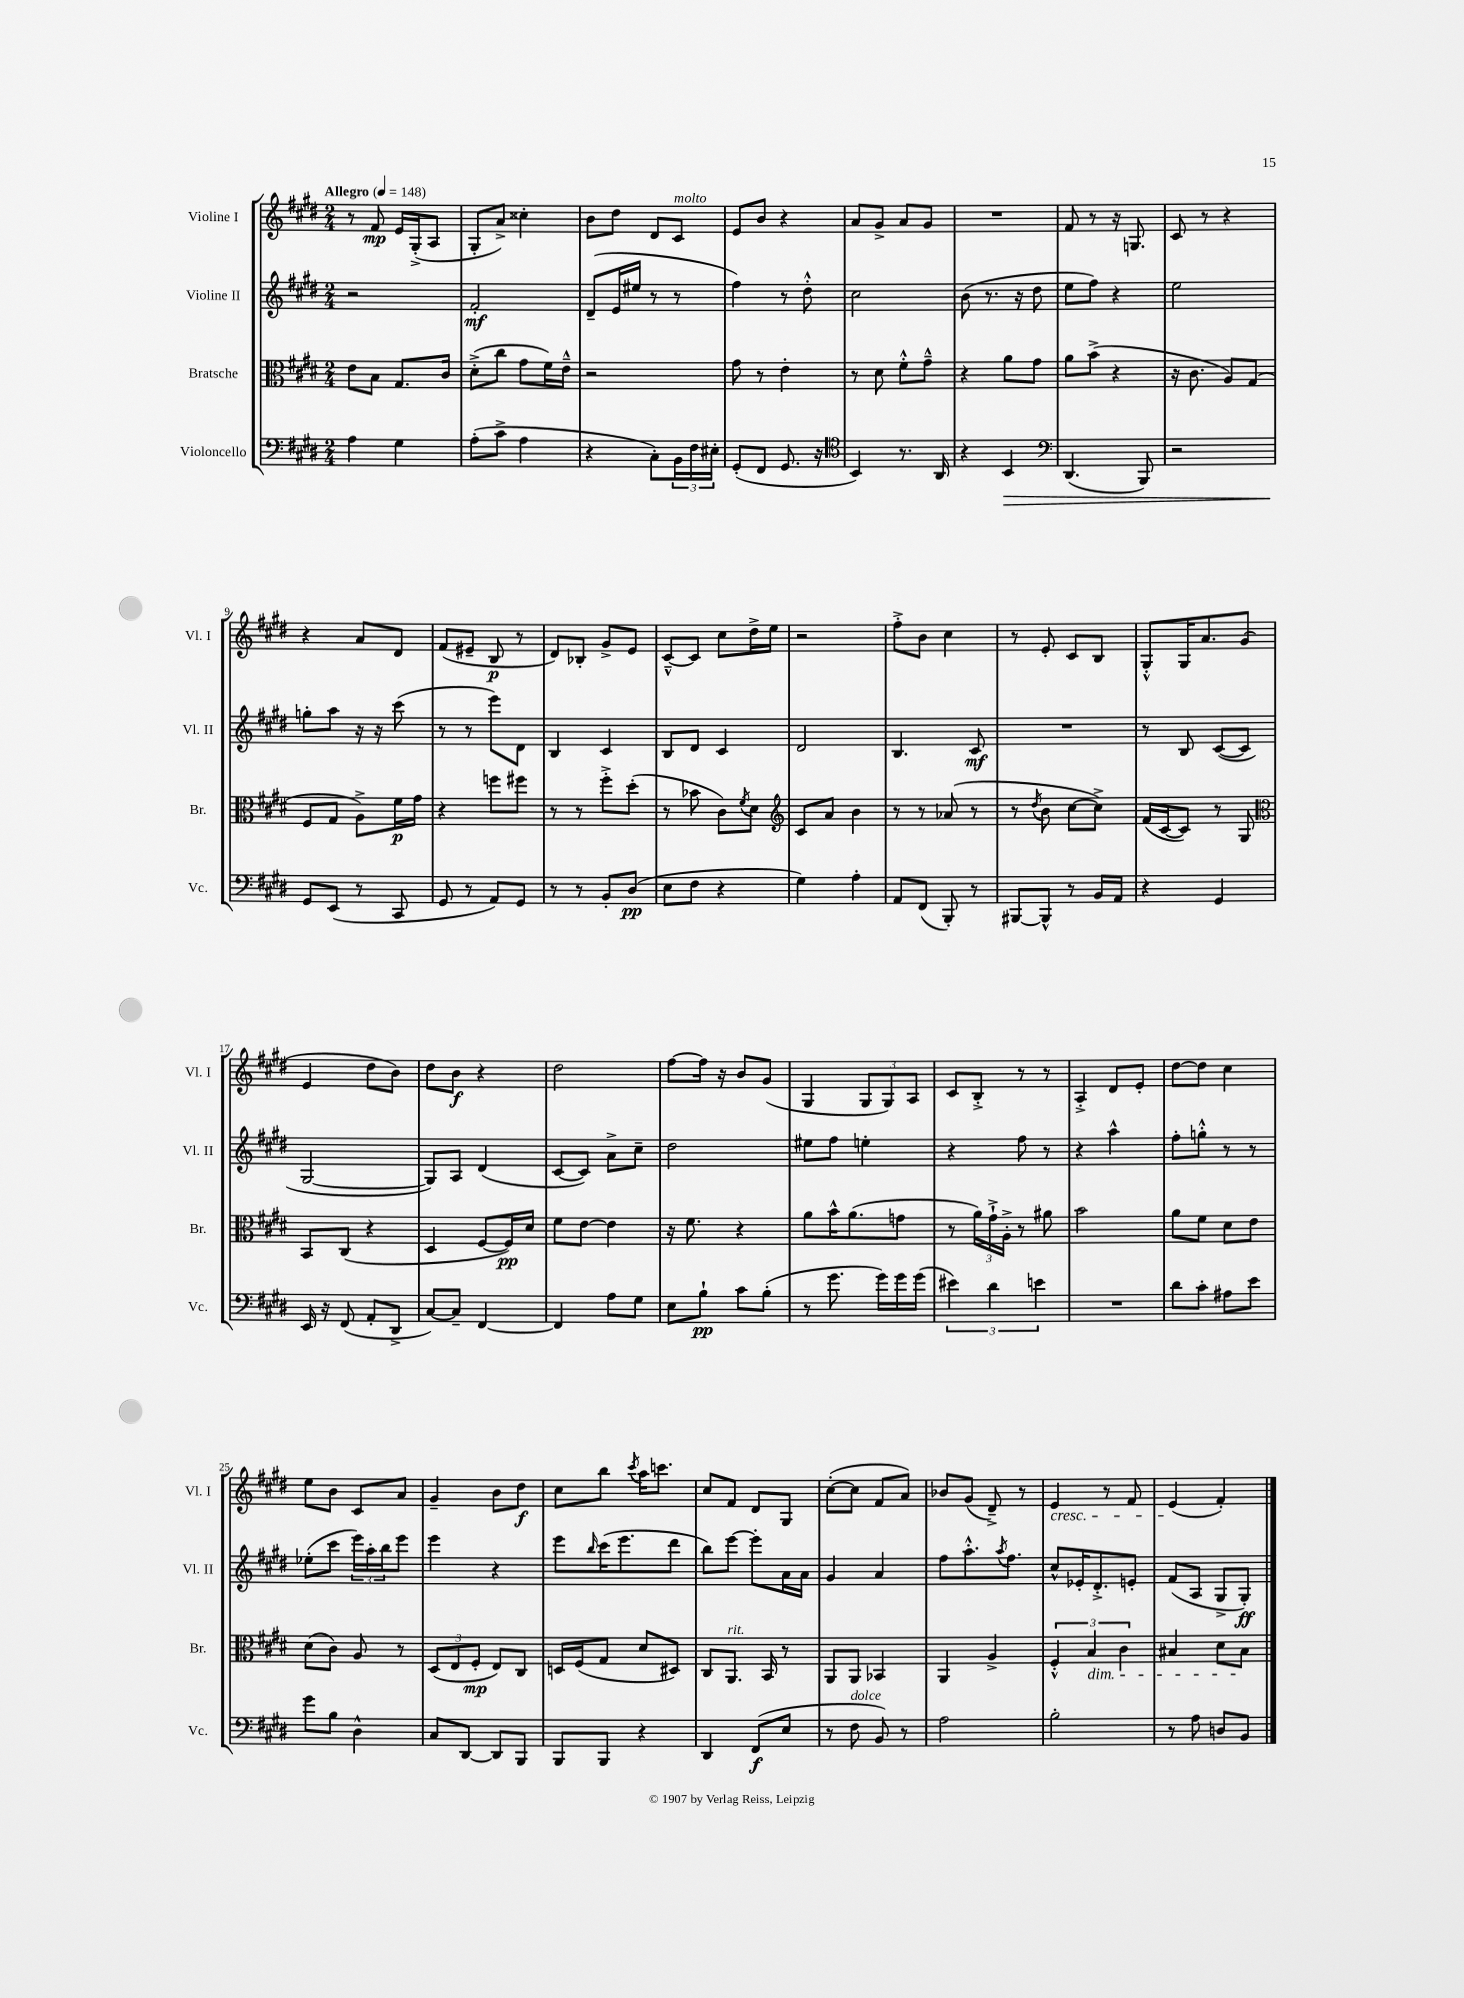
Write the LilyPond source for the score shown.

<<
\new StaffGroup <<
\new Staff = "s0" \with { instrumentName = "Violine I" shortInstrumentName = "Vl. I" } {
    \clef treble \key e \major \numericTimeSignature \time 2/4 \tempo "Allegro" 4 = 148
    r8 fis'8\mp e'16 gis16-.->( a8 |
    gis8-. a'8->) cisis''4-. |
    b'8 dis''8 dis'8 cis'8^\markup { \italic "molto" } |
    e'8 b'8 r4 |
    a'8 gis'8-> a'8 gis'8 |
    R2 |
    fis'8 r8 r16 g8. |
    cis'8 r8 r4 |
    r4 a'8 dis'8 |
    fis'8( eis'8-- b8\p r8 |
    dis'8) bes8-. gis'8-> e'8 |
    cis'8~---^ cis'8 cis''8 dis''16-> e''16 |
    r2 |
    fis''8-.-> b'8 cis''4 |
    r8 e'8-. cis'8 b8 |
    gis8-.-^ gis16 a'8. gis'8( |
    e'4 dis''8 b'8) |
    dis''8 b'8\f r4 |
    dis''2 |
    fis''8~ fis''16 r16 b'8 gis'8( |
    gis4 \tuplet 3/2 { gis8 gis8) a8 } |
    cis'8 b8-.-> r8 r8 |
    a4-.-> dis'8 e'8-. |
    dis''8~ dis''8 cis''4 |
    e''8 b'8 cis'8 a'8 |
    gis'4-- b'8 dis''8\f |
    cis''8 b''8 \acciaccatura { cis'''8 } a''16 c'''8. |
    cis''8 fis'8 dis'8 gis8 |
    cis''8~-.( cis''8 fis'8 a'8) |
    bes'8 gis'8( dis'8--->) r8 |
    e'4\cresc r8 fis'8 |
    e'4\!( fis'4-.) \bar "|." |
}
\new Staff = "s1" \with { instrumentName = "Violine II" shortInstrumentName = "Vl. II" } {
    \clef treble \key e \major \numericTimeSignature \time 2/4
    r2 |
    fis'2-.\mf |
    dis'8--( e'16 eis''16 r8 r8 |
    fis''4) r8 dis''8-.-^ |
    cis''2 |
    b'8( r8. r16 dis''8 |
    e''8 fis''8) r4 |
    e''2 |
    g''8-. a''8 r16 r16 cis'''8( |
    r8 r8 e'''8) dis'8 |
    b4 cis'4 |
    b8 dis'8 cis'4 |
    dis'2 |
    b4. cis'8\mf |
    R2 |
    r8 b8 cis'8~( cis'8 |
    gis2~ |
    gis8) a8 dis'4( |
    cis'8~ cis'8) a'8-> cis''8-- |
    dis''2 |
    eis''8 fis''8 e''4-. |
    r4 fis''8 r8 |
    r4 a''4-^ |
    fis''8-. g''8-.-^ r8 r8 |
    ees''8-.( cis'''8 \tuplet 3/2 { e'''16) a''16-. b''16 } e'''8 |
    e'''4 r4 |
    e'''8 \grace { b''16 } cis'''16( e'''8. dis'''8 |
    b''8) e'''8~ e'''8-. a'16 a'16 |
    gis'4 a'4 |
    fis''8 a''8.-.-^ \acciaccatura { a''8 } fis''8. |
    cis''8-^ ees'16-. dis'8.-.-> e'8-. |
    fis'8( a8 gis8-> gis8-.\ff) \bar "|." |
}
\new Staff = "s2" \with { instrumentName = "Bratsche" shortInstrumentName = "Br." } {
    \clef alto \key e \major \numericTimeSignature \time 2/4
    e'8 b8 gis8. cis'16 |
    dis'8-.->( cis''8 gis'8 fis'16) e'16---^ |
    r2 |
    gis'8 r8 e'4-. |
    r8 dis'8 fis'8-.-^ gis'8---^ |
    r4 a'8 gis'8 |
    a'8 b'8->( r4 |
    r16 cis'8. a8) gis8( |
    fis8 gis8 a8->) fis'16\p gis'16 |
    r4 f''8 fis''8 |
    r8 r8 fis''8-.-> dis''8-.( |
    r8 bes'8 cis'8) \acciaccatura { fis'8 } dis'8 |
    \clef treble cis'8 a'8 b'4 |
    r8 r8 aes'8( r8 |
    r8 \acciaccatura { dis''8 } b'8 cis''8~ cis''8->) |
    fis'16( cis'16~ cis'8) r8 gis8 |
    \clef alto b,8 cis8( r4 |
    dis4 fis8~ fis16\pp) dis'16 |
    fis'8 e'8~ e'4 |
    r16 fis'8. r4 |
    a'8 b'16-^ a'8.( g'8 |
    r8 \tuplet 3/2 { a'16) gis'16-!-> a16-.-> } r8 ais'8 |
    b'2 |
    a'8 fis'8 dis'8 e'8 |
    dis'8( cis'8) a8 r8 |
    \tuplet 3/2 { dis8( e8 fis8-.\mp } e8) cis8 |
    d16 fis16( gis8 dis'8 dis8) |
    cis8 a,8.^\markup { \italic "rit." } b,16 r8 |
    a,8 a,8 bes,4 |
    a,4 a4-> |
    \tuplet 3/2 { fis4-.-^ b4\dim cis'4 } |
    bis4 dis'8 bis8\! \bar "|." |
}
\new Staff = "s3" \with { instrumentName = "Violoncello" shortInstrumentName = "Vc." } {
    \clef bass \key e \major \numericTimeSignature \time 2/4
    a4 gis4 |
    a8-.( cis'8-> a4 |
    r4 cis8-.) \tuplet 3/2 { b,16 fis16 eis16-. } |
    gis,8-.( fis,8 gis,8. r16 |
    \clef tenor b,4) r8. a,16 |
    r4 b,4\> |
    \clef bass dis,4.( b,,8) |
    r2 |
    gis,8\! e,8( r8 cis,8 |
    gis,8 r8 a,8) gis,8 |
    r8 r8 b,8-. dis8\pp( |
    e8 fis8 r4 |
    gis4) a4-. |
    a,8 fis,8( b,,8-.) r8 |
    bis,,8~ bis,,8-^ r8 b,16 a,16 |
    r4 gis,4 |
    e,16 r16 fis,8( a,8-. dis,8-> |
    cis8~) cis8-- fis,4~ |
    fis,4 a8 gis8 |
    e8 b8-!\pp cis'8 b8-.( |
    r8 gis'8. gis'16) gis'16 gis'16( |
    \tuplet 3/2 { eis'4) dis'4 e'4 } |
    R2 |
    dis'8 cis'8-. ais8 e'8 |
    gis'8 b8 dis4-^ |
    cis8 dis,8~ dis,8 b,,8 |
    b,,8 b,,8 r4 |
    dis,4 fis,8\f( e8 |
    r8 fis8^\markup { \italic "dolce" } b,8) r8 |
    a2 |
    b2-. |
    r8 a8 d8 b,8 \bar "|." |
}
>>
>>
